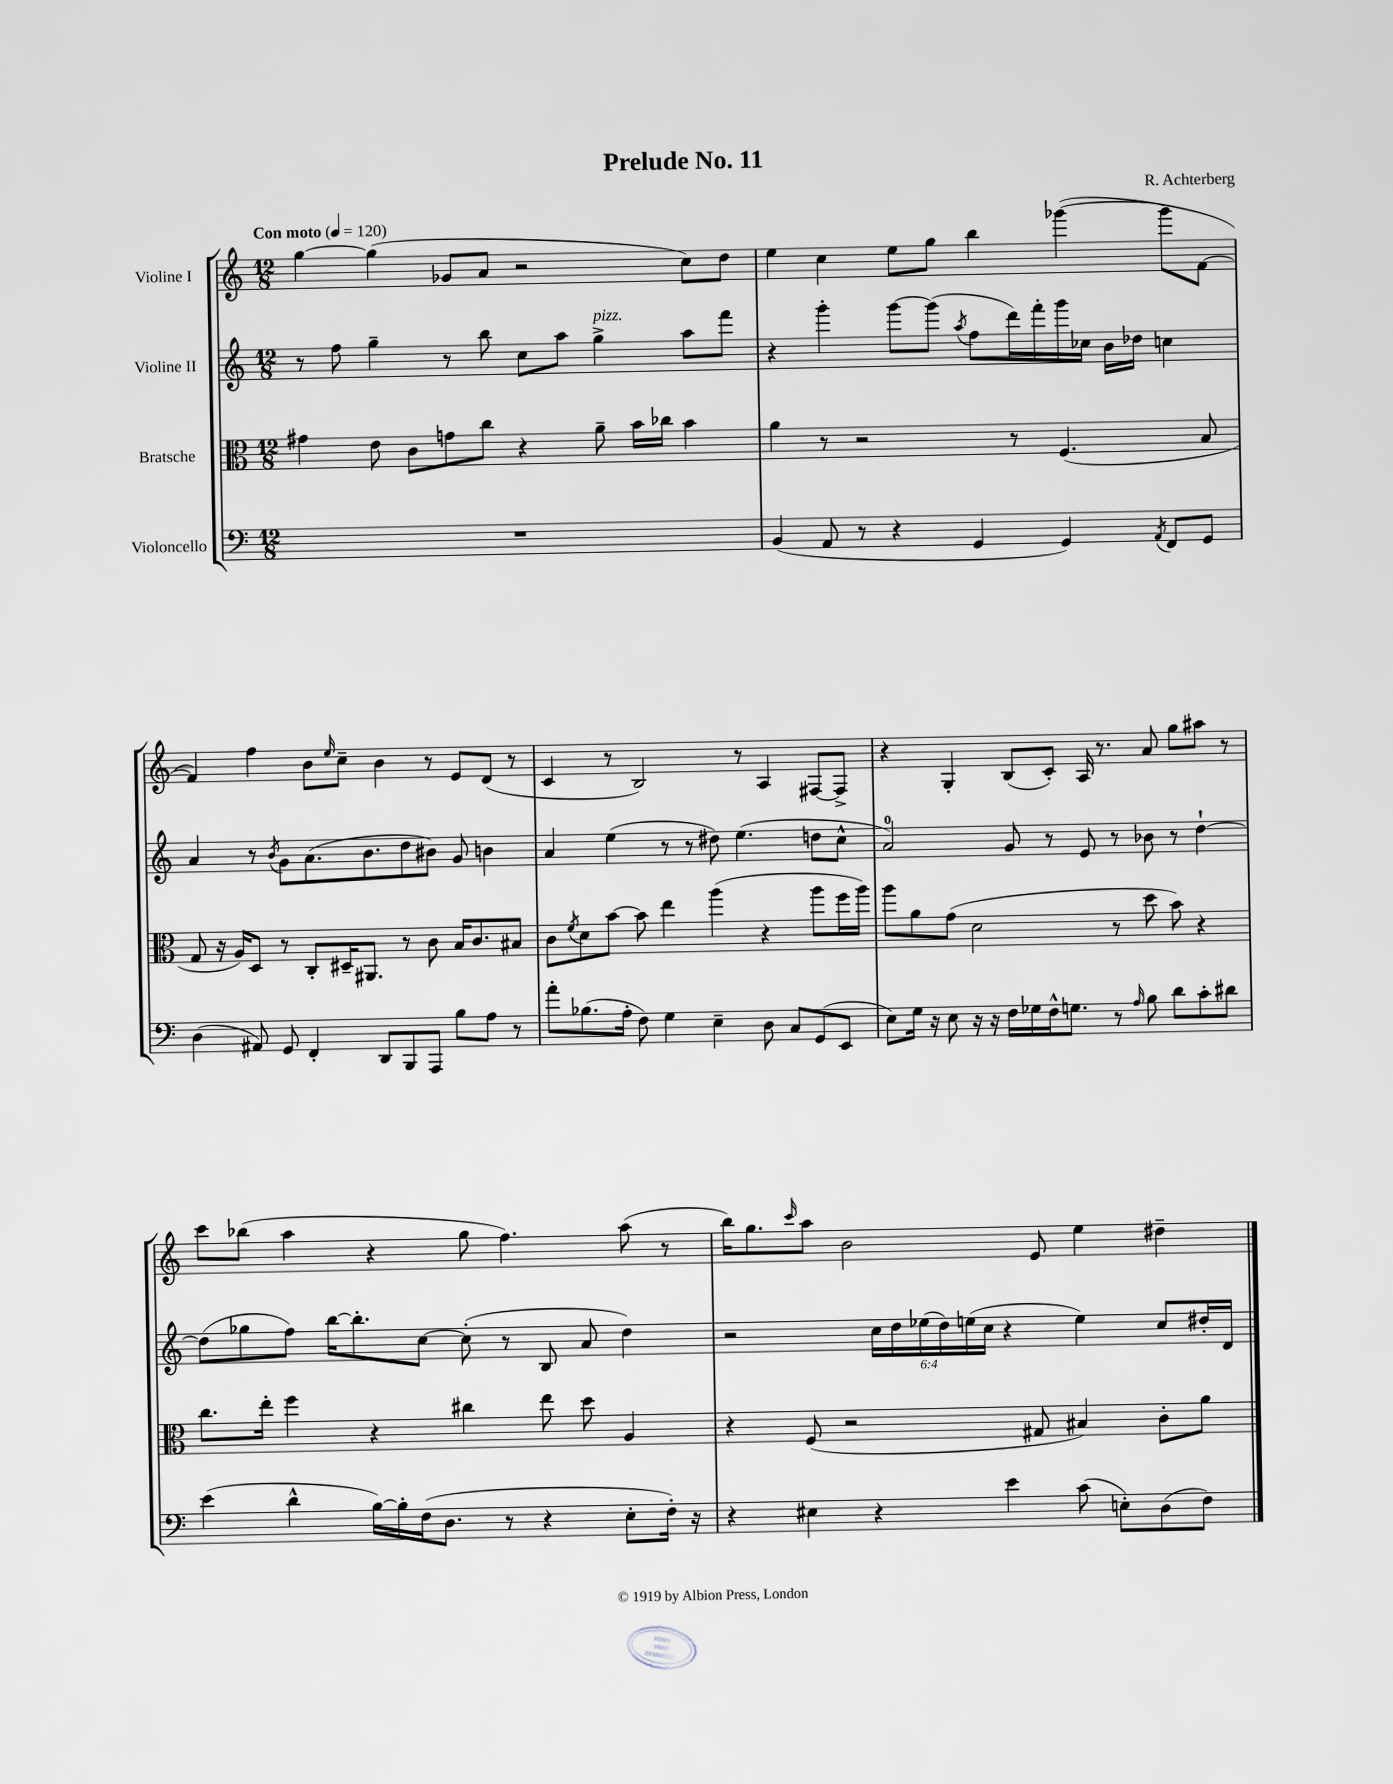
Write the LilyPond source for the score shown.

\header { title = "Prelude No. 11" composer = "R. Achterberg" }
<<
\new StaffGroup <<
\new Staff = "s0" \with { instrumentName = "Violine I" } {
    \clef treble \key c \major \numericTimeSignature \time 12/8 \tempo "Con moto" 4 = 120
    g''4~ g''4( ges'8 a'8 r2 c''8) d''8 |
    e''4 c''4 e''8 g''8 b''4 ges'''4~( ges'''8 f'8~ |
    f'4) f''4 b'8 \grace { e''16 } c''8-- b'4 r8 e'8 d'8( r8 |
    c'4 r8 b2) r8 a4 fis8~ fis8-> |
    r4 g4-. b8( c'8-.) a16 r8. a'8 g''8 ais''8 r8 |
    c'''8 bes''8( a''4 r4 g''8 f''4.) a''8( r8 |
    b''16) g''8. \grace { c'''16 } a''8 b'2 e'8 e''4 dis''4-- \bar "|." |
}
\new Staff = "s1" \with { instrumentName = "Violine II" } {
    \clef treble \key c \major \numericTimeSignature \time 12/8 \override Staff.TupletNumber.text = #tuplet-number::calc-fraction-text
    r8 f''8 g''4-- r8 b''8 c''8 a''8 g''4->^\markup { \italic "pizz." } a''8 f'''8 |
    r4 g'''4-. g'''8~ g'''8( \acciaccatura { a''8 } f''8 d'''16) f'''16-. g'''16 ces''16 b'16 des''16 c''4 |
    a'4 r8 \acciaccatura { b'8 } g'8 a'8.( b'8. d''8 bis'8) g'8 b'4 |
    a'4 e''4( r8 r8 dis''8) e''4.( d''8 c''8-^ |
    a'2-0) g'8 r8 e'8 r8 bes'8 r8 d''4~-! |
    d''8( ges''8 f''8) b''16~ b''8.-. c''8~ c''8-.( r8 b8 a'8 d''4) |
    r2 \tuplet 6/4 { c''16 d''16 ees''16( d''16) e''16( c''16 } r4 e''4) c''8 dis''16-. d'16 \bar "|." |
}
\new Staff = "s2" \with { instrumentName = "Bratsche" } {
    \clef alto \key c \major \numericTimeSignature \time 12/8
    gis'4 e'8 c'8 g'8 c''8 r4 a'8-- b'16 ces''16 b'4 |
    a'4 r8 r2 r8 f4.( b8 |
    g8 r16 a16) d8 r8 c8-. dis16-- ais,8. r8 c'8 b16 c'8. bis8 |
    c'8 \acciaccatura { f'8 } d'8 b'8~ b'8 e''4 a''4( r4 a''8 f''16 a''16) |
    a''8 a'8 g'8( d'2 r8 d''8 b'8) r4 |
    c''8. e''16-. f''4 r4 cis''4 e''8 d''8 a4 |
    r4 f8( r2 gis8 bis4) c'8-. a'8 \bar "|." |
}
\new Staff = "s3" \with { instrumentName = "Violoncello" } {
    \clef bass \key c \major \numericTimeSignature \time 12/8
    R1. |
    b,4( a,8 r8 r4 g,4 g,4) \acciaccatura { a,8 } f,8 g,8 |
    d4( ais,8) g,8 f,4-. d,8 b,,8 a,,8 b8 a8 r8 |
    a'8-. bes8.( a16-. f8) g4 e4-- d8 c8 g,8( e,8 |
    e8) g16 r16 e8 r16 r16 f16 ges16 f16-^ g8. r8 \grace { a16 } b8 d'8 c'8-. dis'8 |
    e'4( d'4-^ b16~) b16-. f16( d8. r8 r4 e8-. f16-.) r16 |
    r4 eis4 r4 e'4 c'8( e8-.) d8( f8) \bar "|." |
}
>>
>>
\layout { \context { \Score \remove "Bar_number_engraver" } }
